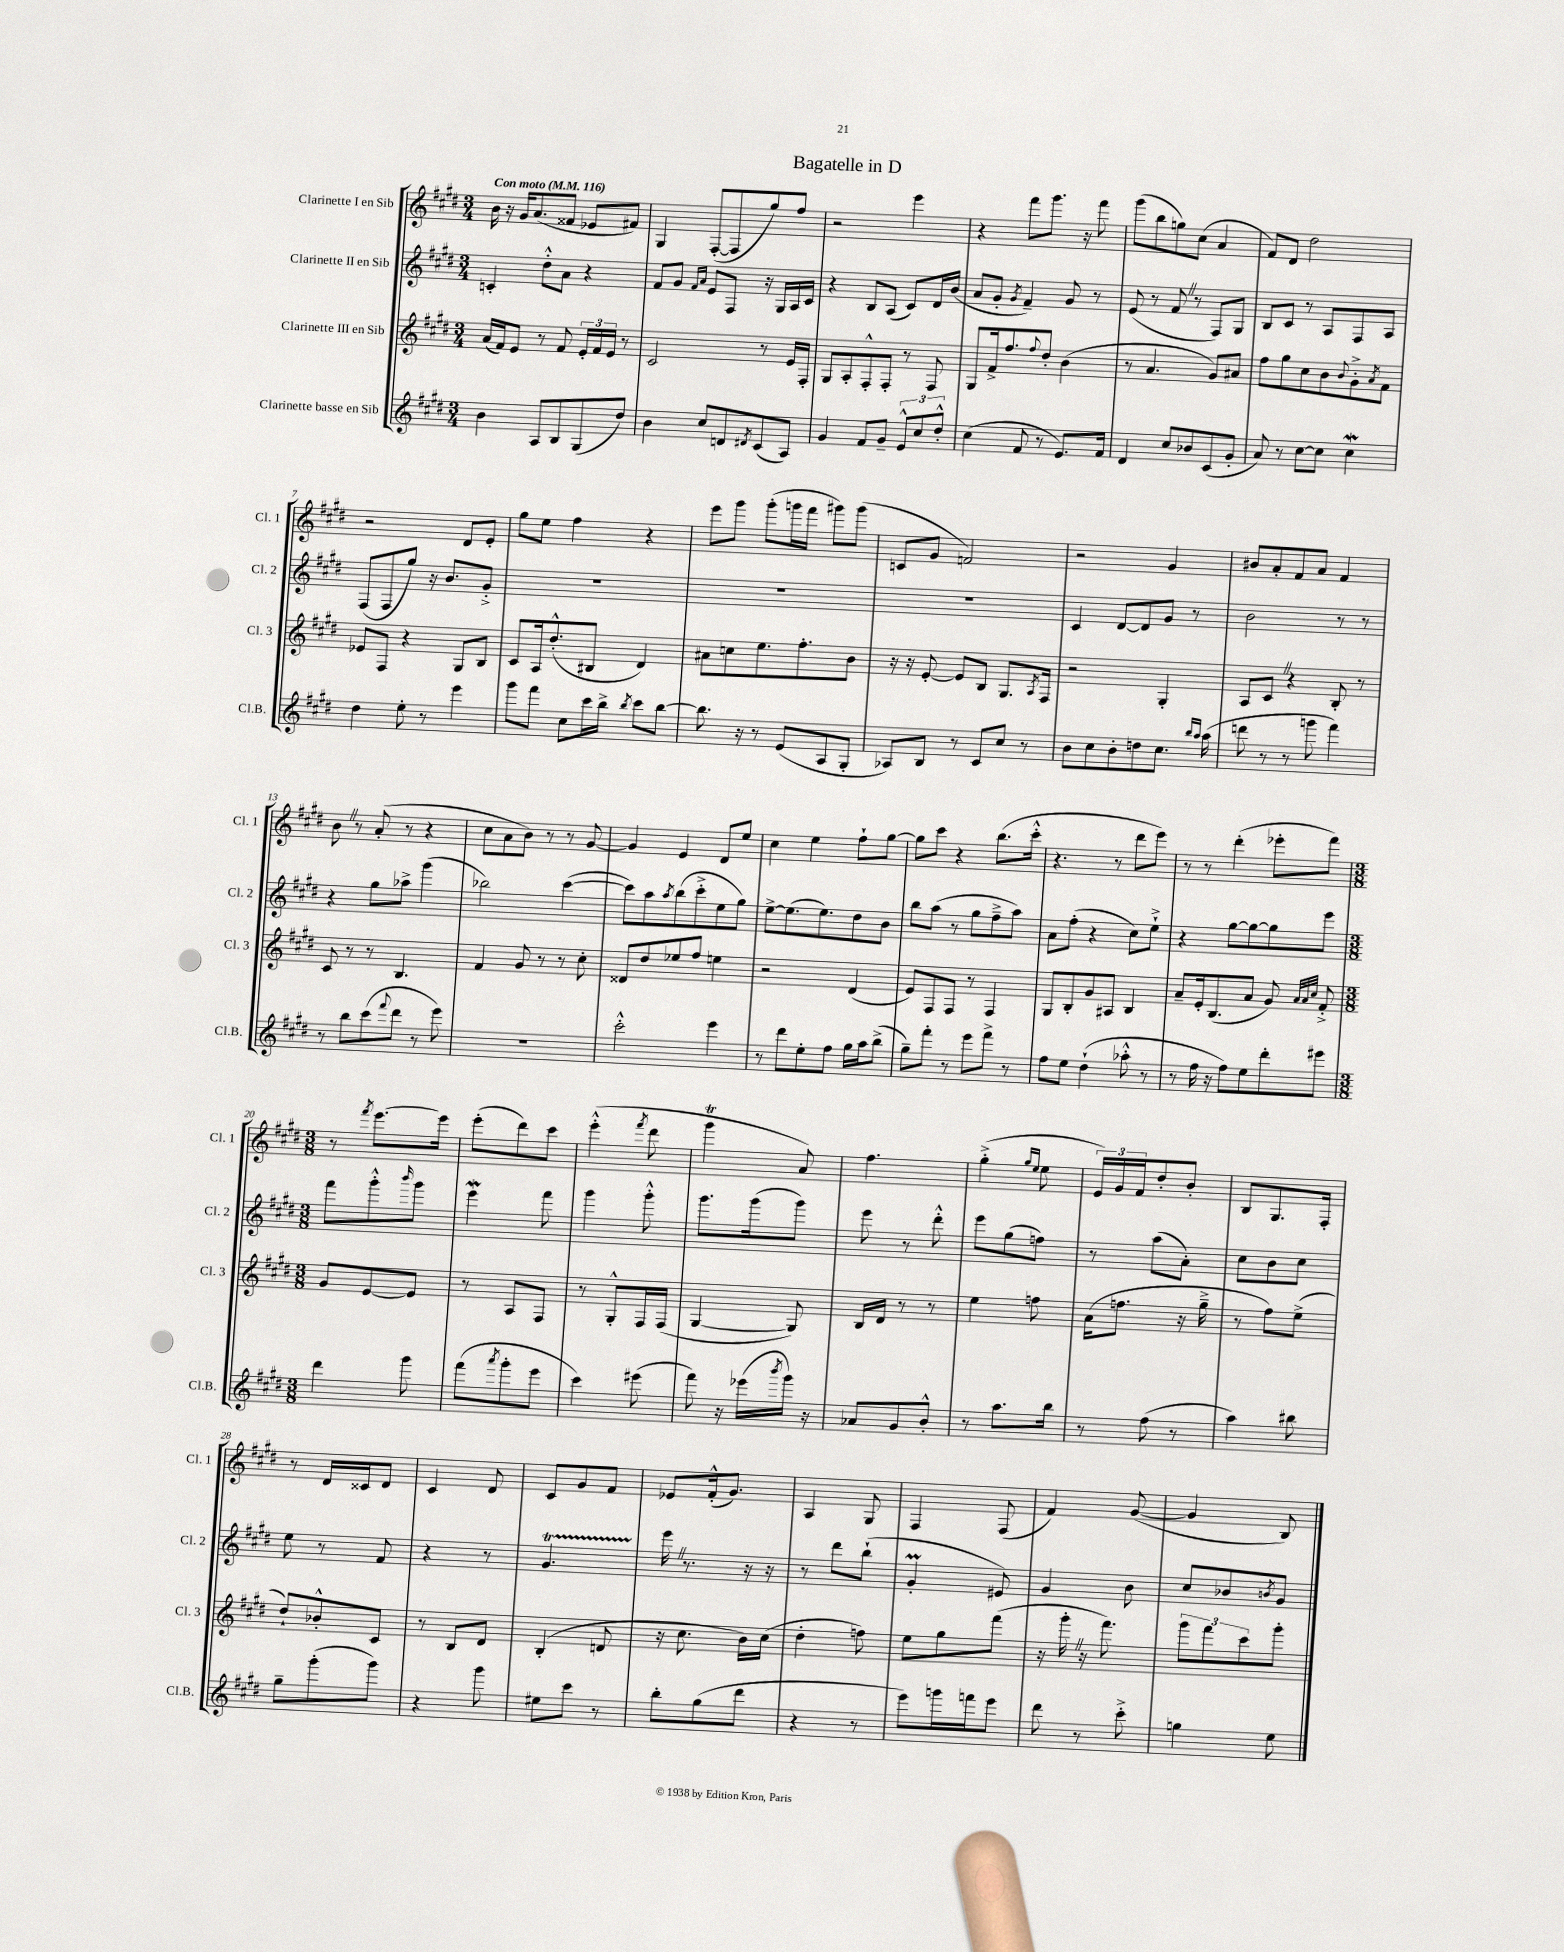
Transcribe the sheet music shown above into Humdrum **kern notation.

**kern	**kern	**kern	**kern
*staff4	*staff3	*staff2	*staff1
*clefG2	*clefG2	*clefG2	*clefG2
*k[f#c#g#d#]	*k[f#c#g#d#]	*k[f#c#g#d#]	*k[f#c#g#d#]
*M3/4	*M3/4	*M3/4	*M3/4
*MM116	*MM116	*MM116	*MM116
4b	(16a	4c'	16b
.	16f#)	.	16r
.	8e	.	16g#
.	.	.	(8.a
8A	8r	8dd#'^^	.
8B	8f#	8a	8f##
(8G#	24e'	4r	8e-
.	24f#	.	.
.	24e	.	.
8dd#)	8r	.	8f#)
=	=	=	=
4b	2c#	8f#	4G#
.	.	8g#	.
.	.	16qqf#	.
.	.	16qqa	.
8cc#	.	8e	([8F#'
8d	.	8F#	8F#]
8qd#	.	.	.
(8c#	8r	16r	8gg#)
.	.	16G#	.
8A)	16e	16A	8ff#
.	16F#'	16c#	.
=	=	=	=
4g#	8G#	4r	2r
.	8A'	.	.
8f#	8F#'^^	8B	.
8g#~	8F#'	(8A	.
12e^^	8r	8c#)	4eee
12cc#	.	.	.
.	8F#	16d#	.
12dd#'^^	.	.	.
.	.	(16b	.
=	=	=	=
(4cc#	8G#	8a	4r
.	16f#^	8g#'	.
.	8.ff#	.	.
.	.	8qg#	.
8f#	.	4f#~)	8fff#
.	8qqff#	.	.
8r	8dd#'	.	8.ggg#
8.e)	(4b	8g#	.
.	.	.	16r
.	.	8r	8fff#
16f#	.	.	.
=	=	=	=
4d#	8r	(8e	(8ggg#
.	4.a	8r	8bb
8cc#	.	8f#	8gg)
8b-	.	8r	(8cc#
(8c#	8g#)	8F#)	4a
8g#'	8a#	8G#	.
=	=	=	=
8a)	8ff#	8B	8f#)
8r	8gg#	8c#	8d#
[8cc#	8cc#	8r	2dd#
8cc#]	8b	8A	.
.	8qqb	.	.
4cc#	8g#'^	8F#	.
.	8qa	.	.
.	8f#	8A	.
=	=	=	=
4dd#	8e-	(8F#	2r
.	8F#	8F#	.
8ee'	4r	8gg#)	.
8r	.	16r	.
.	.	8.b	.
4eee	8G#	.	8d#
.	8B	8g#'^	8e'
=	=	=	=
8ggg#	8c#	2.r	8gg#
8fff#	16A	.	8ee
.	(8.dd#'^^	.	.
8cc#	.	.	4ff#
16ccc#	8B#	.	.
16bb^	.	.	.
8qbb	.	.	.
8ccc#	4d#)	.	4r
[8bb	.	.	.
=	=	=	=
8.bb]	8a#	2.r	8eee
.	8cc	.	8ggg#
16r	.	.	.
8r	8.ee	.	(8ggg#'
(8e	.	.	16ggg
.	8.ff#'	.	16fff#
8A	.	.	8ggg#)
8G#'	8b	.	(8ggg#
=	=	=	=
8A-)	16r	2.r	8c
.	16r	.	.
8B	[8e'	.	8g#
8r	8e]	.	2f)
8c#	8B	.	.
8cc#	8.G#	.	.
8r	.	.	.
.	8qA	.	.
.	16F#	.	.
=	=	=	=
8b	2r	4c#	2r
8cc#	.	.	.
8b'	.	[8d#	.
8dd	.	8d#]	.
8.cc#	4G#'	8g#	4g#
.	.	8r	.
16qqbb	.	.	.
16qqaa	.	.	.
(16aa	.	.	.
=	=	=	=
8ddd	8A	2b	8b#
8r	8c#	.	8a'
8r	4r	.	8f#
8ggg	.	.	8a
4fff#)	8B'	8r	4f#
.	8r	8r	.
=	=	=	=
8r	8c#	4r	8b
8bb	8r	.	8r
(8ccc#	8r	8gg#	(8a'
8qqfff#	.	.	.
8ddd#	4.B	8aa-^	8r
8r	.	(4ggg#	4r
8eee)	.	.	.
=	=	=	=
2.r	4f#	2bb-)	8cc#
.	.	.	8a
.	8g#	.	8b)
.	8r	.	8r
.	8r	([4ccc#	8r
.	8cc#'	.	[8g#
=	=	=	=
2ccc#'^^	8d##	8ccc#])	4g#]
.	8dd#	8aa	.
.	.	8qaa	.
.	8ee-	(8bb	4e
.	8ff#	8ccc#'^	.
4eee	4ee	8ee	8d#
.	.	8gg#)	8ee
=	=	=	=
8r	2r	[8ee^	4cc#
8ddd#	.	(8.ee]	.
8ee'	.	.	4ee
.	.	8.ee)	.
8ff#	.	.	.
16gg#	(4d#	8dd#	8ff#`
16aa	.	.	.
(8bb^	.	8b	[8gg#
=	=	=	=
8gg#~)	8e)	8bb	8gg#]
8fff#'	8F#	(8aa	8ccc#
8r	8F#	8r	4r
8eee	8r	8gg#	.
8fff#^	4F#	8ff#~^	(8.bb
8r	.	8aa)	.
.	.	.	16ccc#'^^
=	=	=	=
8ff#	8G#	8a	4.r
8ee	8B'	(8ff#'	.
(4dd#`	8g#	4r	.
.	8A#	.	8r
8aa-'^^	4B	8cc#)	8ddd#
8r	.	8ee`^	8eee)
=	=	=	=
8r	8a~	4r	8r
16ff#	16e'	.	8r
16r	(8.B	.	.
8ff#)	.	[8gg#	(4ddd#'
8ee	8a	8gg#_	.
8ddd#'	8g#)	8gg#]	8eee-'
.	32qqa	.	.
.	32qqa	.	.
.	32qqcc#	.	.
8eee#	8f#'^	8eee	8fff#)
=	=	=	=
*M3/8	*M3/8	*M3/8	*M3/8
4ddd#	8g#	8fff#	8r
.	.	.	8qfff#
.	[8e	8ggg#'^^	[8.eee
.	.	16qqbbb	.
8ggg#	8e]	8ggg#	.
.	.	.	16eee]
=	=	=	=
(8fff#	8r	4eee	(8eee'
8qaaa	.	.	.
8ggg#'	8A	.	8ddd#)
8eee	8F#	8fff#	8ccc#
=	=	=	=
4ccc#)	8r	4ggg#	(4eee'^^
.	8G#'^^	.	.
.	.	.	8qfff#
(8eee#	16F#	8ggg#'^^	8ddd#
.	(16F#	.	.
=	=	=	=
8fff#)	[4G#	8.ggg#	4ggg#
16r	.	.	.
(16eee-	.	(16ggg#	.
8qbbb	.	.	.
16ggg#)	8G#])	8ggg#)	8a)
16r	.	.	.
=	=	=	=
8a-	16B	8eee	4.ff#
.	16d#	.	.
8g#	8r	8r	.
8b'^^	8r	8ddd#'^^	.
=	=	=	=
8r	4ee	8eee	(4gg#'^
8.aa	.	(8gg#	.
.	.	.	16qqgg#
.	.	.	16qqee
.	8ff	8ff)	8ee
16bb	.	.	.
=	=	=	=
8r	(16a	8r	24e)
.	.	.	24g#
.	8.ff	.	.
.	.	.	24f#
(8ff#	.	(8aa	8dd#'
8r	16r	8a')	8b'
.	16gg#~^	.	.
=	=	=	=
4aa)	8r	8cc#	8B
.	8ff#)	8b	8.G#
8bb#	(8ee^	8cc#	.
.	.	.	16F#'
=	=	=	=
8gg#~	8dd#`)	8ee	8r
(8ggg#'	8b-'^^	8r	16d#
.	.	.	16c##
8ggg#)	8c#	8f#	8d#
=	=	=	=
4r	8r	4r	4c#
.	8B	.	.
8ggg#	8d#	8r	8d#
=	=	=	=
8ee#	(4B'	4.g#	8c#
8ccc#	.	.	8g#
8r	8d	.	8f#
=	=	=	=
8bb'	16r	16eee	8e-
.	8.cc#	8.r	.
(8gg#	.	.	(16f#'^^
.	.	.	8.g#)
8ddd#	16b)	16r	.
.	(16cc#	16r	.
=	=	=	=
4r	4dd#'	8r	4A
.	.	8ddd#	.
8r	8ff)	(8bb`	8G#
=	=	=	=
8eee)	8ee	4g#'	4F#
16ggg	8gg#	.	.
16fff	.	.	.
8eee	(8fff#	8e#)	(8F#
=	=	=	=
8ddd#	16r	4g#	4f#)
.	16ggg#'	.	.
8r	16r	.	.
.	8.fff#)	.	.
8ccc#'^	.	8b	([8g#
=	=	=	=
4gg	12ggg#	8cc#	4g#]
.	12fff#	.	.
.	.	8b-	.
.	12ccc#	.	.
.	.	8qb	.
8ee	8ggg#'	8g#	8B)
==	==	==	==
*-	*-	*-	*-
